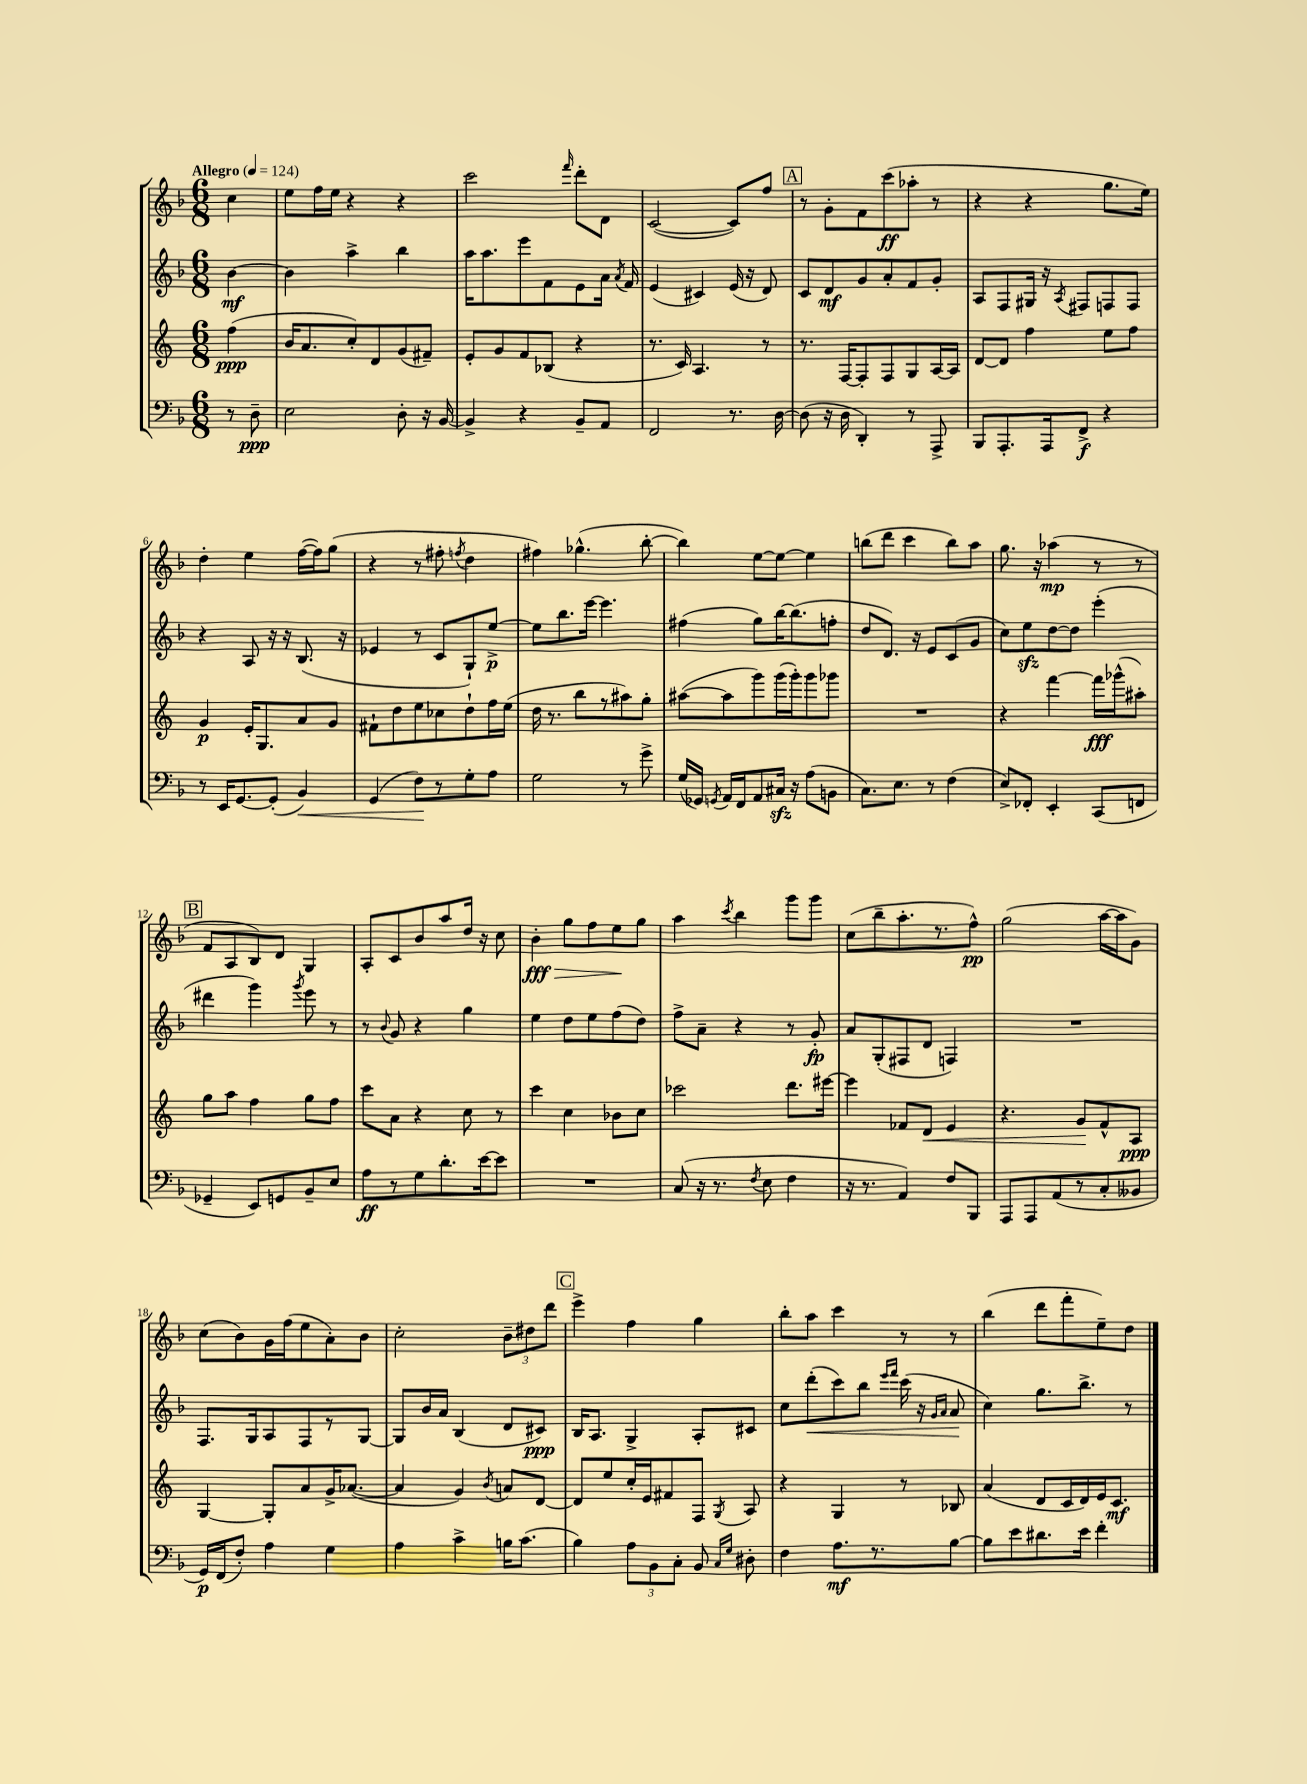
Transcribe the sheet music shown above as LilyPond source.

<<
\new StaffGroup <<
\new Staff = "s0" {
    \clef treble \key f \major \numericTimeSignature \time 6/8 \partial 4 \tempo "Allegro" 4 = 124
    \autoBeamOff c''4 |
    e''8[ f''16 e''16] r4 r4 |
    c'''2 \grace { f'''16 } d'''8[-. d'8] |
    c'2~( c'8[) f''8] |
    \mark \markup { \box "A" } r8 g'8[-. f'8 c'''8\ff( aes''8]-. r8 |
    r4 r4 g''8.[ e''16]) |
    d''4-. e''4 f''16[~( f''16) g''8]( |
    r4 r8 fis''8-. \acciaccatura { f''8 } d''4 |
    fis''4) ges''4.-^( bes''8~-. |
    bes''4) e''8[~ e''8]~ e''4 |
    b''8[( d'''8] c'''4 b''8[) a''8] |
    g''8. r16 aes''4\mp( r8 r8 |
    \mark \markup { \box "B" } f'8[ a8 bes8) d'8] g4 |
    a8[-. c'8 bes'8 a''8 d''16] r16 c''8 |
    bes'4-.\fff\> g''8[ f''8 e''8\! g''8] |
    a''4 \acciaccatura { c'''8 } bes''4 g'''8[ g'''8] |
    c''8[( bes''8-- a''8.-. r8. f''8]-^\pp) |
    g''2( a''16[~ a''16 g'8]) |
    c''8[( bes'8) g'16 f''16( e''8 a'8-.) bes'8] |
    c''2-. \tuplet 3/2 { bes'8[-- dis''8 d'''8] } |
    \mark \markup { \box "C" } e'''4-> f''4 g''4 |
    bes''8[-. a''8] c'''4 r8 r8 |
    bes''4( d'''8[ f'''8-. e''8--) d''8] \bar "|." |
}
\new Staff = "s1" {
    \clef treble \key f \major \numericTimeSignature \time 6/8 \partial 4
    \autoBeamOff bes'4~\mf |
    bes'4 a''4-> bes''4 |
    a''16[ a''8. e'''8 f'8 e'8 a'16] \acciaccatura { a'8 } f'16 |
    e'4( cis'4) e'16( r16 d'8) |
    \mark \markup { \box "A" } c'8[ d'8\mf g'8 a'8-. f'8 g'8]-. |
    a8[ f8 gis16] r16 \acciaccatura { a8 } fis8[ f8 f8] |
    r4 a8 r16 r16 bes8.( r16 |
    ees'4 r8 c'8[ g8-!) e''8]~->\p |
    e''8[ bes''8. e'''16]~ e'''4. |
    fis''4( g''8[) bes''16~ bes''8.( f''8]-. |
    d''8[ d'8.]) r16 e'8[ c'8( g'8] |
    c''8[) e''8\sfz d''8~ d''8] e'''4-.( |
    \mark \markup { \box "B" } dis'''4 g'''4) \acciaccatura { g'''8 } e'''8 r8 |
    r8 \appoggiatura { bes'8 } g'8 r4 g''4 |
    e''4 d''8[ e''8 f''8( d''8]) |
    f''8[-> a'8]-- r4 r8 g'8-.\fp |
    a'8[ g8-.( fis8 d'8] f4) |
    R2. |
    f8.[ g16 a8 f8 r8 g8]~ |
    g8[ bes'16 a'16] bes4( d'8[ cis'8]\ppp) |
    \mark \markup { \box "C" } bes16[ a8.] g4-> a8[-. cis'8] |
    c''8[ d'''8-.\<( c'''8) bes''8] \grace { e'''16[ f'''16] } c'''16( r16 \grace { g'16[ a'16] } a'8\! |
    c''4) g''8.[ bes''8.]-> r8 \bar "|." |
}
\new Staff = "s2" {
    \clef treble \key c \major \numericTimeSignature \time 6/8 \partial 4
    \autoBeamOff f''4\ppp( |
    b'16[ a'8. c''8-.) d'8 g'8( fis'8]--) |
    e'8[-. g'8 f'8 bes8]( r4 |
    r8. c'16) a4. r8 |
    \mark \markup { \box "A" } r8. f16[~ f8-. f8 g8 a16~ a16] |
    d'8[~ d'8] f''4 e''8[ f''8] |
    g'4\p e'16[-. g8. a'8 g'8] |
    fis'8[-! d''8 e''8 ces''8 d''8-! f''16 e''16]( |
    d''16 r8. b''8[ r8 ais''8) g''8]-. |
    ais''8[~( ais''8 g'''8) g'''16( g'''16-.) g'''8 ges'''8] |
    R2. |
    r4 f'''4~ f'''16[\fff ges'''16-^( ais''8]-.) |
    \mark \markup { \box "B" } g''8[ a''8] f''4 g''8[ f''8] |
    c'''8[ a'8] r4 c''8 r8 |
    c'''4 c''4 bes'8[ c''8] |
    ces'''2 d'''8.[ eis'''16]~ |
    eis'''4 fes'8[ d'8]\< e'4 |
    r4. g'8[\! f'8-^ a8]\ppp |
    g4~ g8[-. a'8 g'16-> aes'8.]~( |
    aes'4 g'4) \acciaccatura { b'8 } a'8[ d'8]~ |
    \mark \markup { \box "C" } d'8[ e''8 c''16-. e'16 fis'8 f8] \acciaccatura { g8 } a8 |
    r4 g4 r8 bes8 |
    a'4( d'8[ c'16 d'16) e'16 c'8.]\mf \bar "|." |
}
\new Staff = "s3" {
    \clef bass \key f \major \numericTimeSignature \time 6/8 \partial 4
    \autoBeamOff r8 d8--\ppp |
    e2 d8-. r16 bes,16~ |
    bes,4-> r4 bes,8[-- a,8] |
    f,2 r8. d16~ |
    \mark \markup { \box "A" } d8( r16 d16 d,4-.) r8 a,,8-> |
    bes,,8[ a,,8.-. a,,16 f,8]->\f r4 |
    r8 e,16[ g,8.~ g,8]-.( bes,4\<) |
    g,4( f8[\!) r8 g8-. a8] |
    g2 r8 g'8-> |
    g16[( ges,16]) \acciaccatura { g,8 } a,16[ f,16 a,8 cis16]\sfz r16 a8[( b,8] |
    c8.[) e8.] r8 f4( |
    e8[->) fes,8]-. e,4-. c,8[( f,8] |
    \mark \markup { \box "B" } ges,4-- e,8[) g,8 bes,8-- e8] |
    a8[\ff r8 g8 d'8.-. e'16~ e'8] |
    R2. |
    c8( r16 r8. \acciaccatura { f8 } e8 f4 |
    r16 r8. a,4) f8[ bes,,8] |
    a,,8[ a,,8 a,8( r8 c8-. beses,8] |
    g,16[\p) f,16( f8]-.) a4 g4 |
    a4 c'4-> b16[ c'8.]( |
    \mark \markup { \box "C" } bes4) \tuplet 3/2 { a8[ bes,8 c8]-. } bes,8 \grace { c16[ g16] } dis8-. |
    f4 a8.[\mf r8. bes8]~ |
    bes8[ e'8 dis'8. e'16] f'4-. \bar "|." |
}
>>
>>
